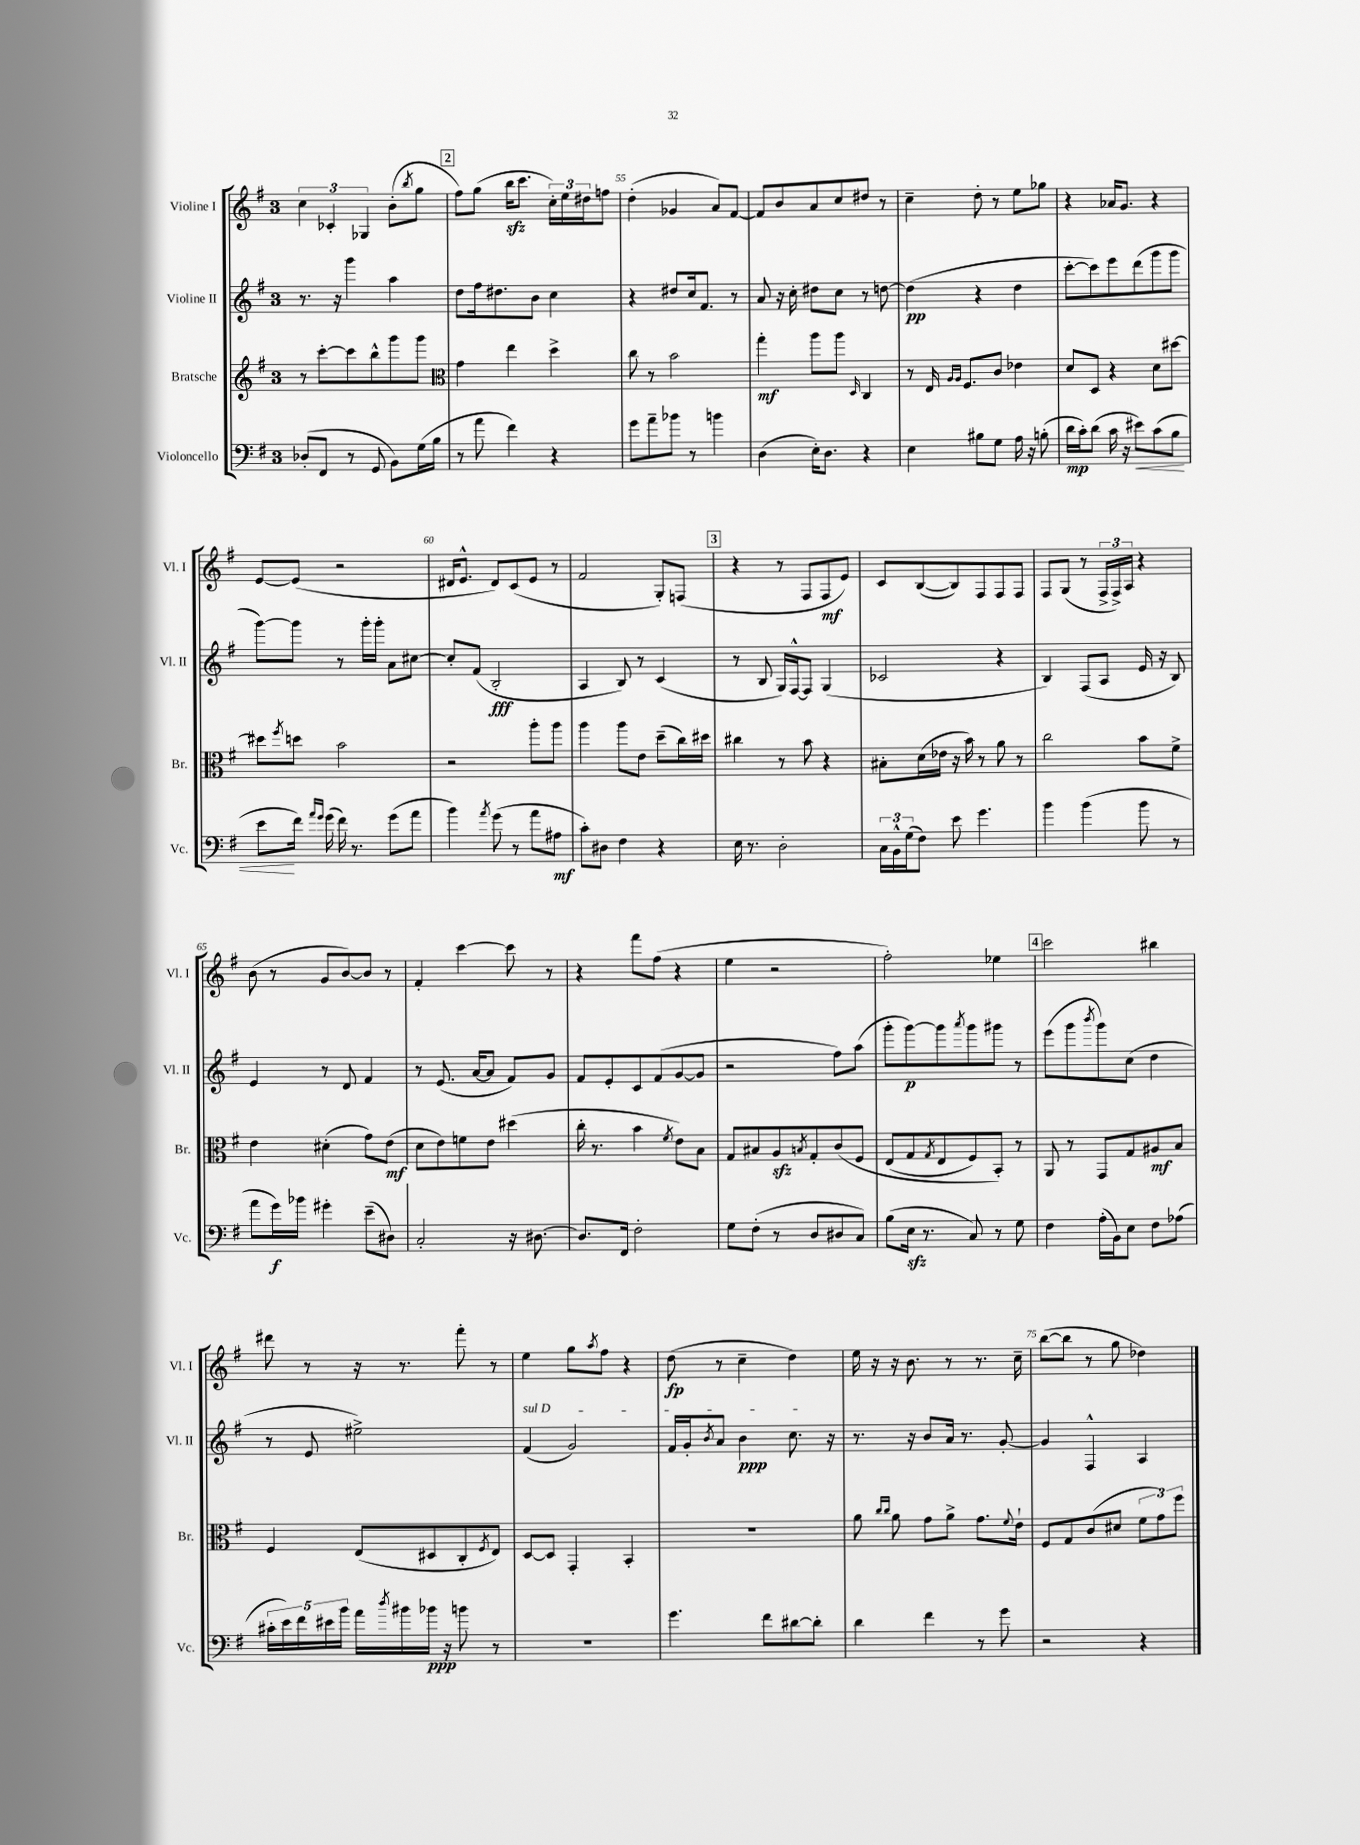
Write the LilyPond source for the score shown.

<<
\new StaffGroup <<
\new Staff = "s0" \with { instrumentName = "Violine I" shortInstrumentName = "Vl. I" } {
    \clef treble \key g \major \once \override Staff.TimeSignature.style = #'single-digit \time 3/4
    \tuplet 3/2 { c''4 ces'4-. ges4 } b'8-.( \acciaccatura { b''8 } g''8 |
    \mark \markup { \box "2" } fis''8) g''8( b''16\sfz c'''8. \tuplet 3/2 { c''16-.) e''16 dis''16 } f''8 |
    d''4-.( ges'4 a'8) fis'8~ |
    fis'8 b'8 a'8 c''8 dis''8 r8 |
    c''4-- d''8-. r8 e''8 ges''8 |
    r4 aes'16 g'8. r4 |
    e'8~ e'8( r2 |
    dis'16 e'8.-^ dis'8) c'8( e'8 r8 |
    fis'2 g8-.) f8( |
    \mark \markup { \box "3" } r4 r8 fis8 fis8\mf e'8) |
    c'8 b8~( b8) fis8 fis8 fis8 |
    fis8 g8( r8 \tuplet 3/2 { fis16-> fis16->) a16 } r4 |
    b'8( r8 g'8 b'8~) b'8 r8 |
    fis'4-. c'''4~ c'''8 r8 |
    r4 fis'''8 fis''8( r4 |
    e''4 r2 |
    fis''2-.) ees''4 |
    \mark \markup { \box "4" } c'''2 bis''4 |
    dis'''8 r8 r16 r8. fis'''8-. r8 |
    e''4 g''8 \acciaccatura { a''8 } fis''8 r4 |
    d''8\fp( r8 c''4-- d''4) |
    e''16 r16 r16 b'8. r8 r8. c''16-- |
    b''8~( b''8 r8 g''8 des''4) \bar "|." |
}
\new Staff = "s1" \with { instrumentName = "Violine II" shortInstrumentName = "Vl. II" } {
    \clef treble \key g \major \once \override Staff.TimeSignature.style = #'single-digit \time 3/4
    r8. r16 g'''4 a''4 |
    \mark \markup { \box "2" } d''8 fis''16 dis''8. b'8 c''4 |
    r4 dis''8 c''16 fis'8. r8 |
    a'8 r16 c''16-. dis''8 c''8 r8 d''8~ |
    d''4\pp( r4 d''4 |
    c'''8~-. c'''8) e'''8 d'''8( g'''8 g'''8 |
    g'''8~) g'''8 r8 g'''16-. g'''16-. a'8 cis''8~ |
    cis''8-. fis'8( b2-.\fff |
    a4 b8) r8 c'4( |
    \mark \markup { \box "3" } r8 b8 g16) fis16~-^ fis8 g4( |
    ces'2 r4 |
    b4) fis8( a8 e'16 r16 b8) |
    e'4 r8 d'8 fis'4 |
    r8 e'8.( a'16~ a'8 fis'8) g'8 |
    fis'8 e'8-. c'8 fis'8( g'8~ g'8 |
    r2 fis''8) a''8( |
    g'''8-. g'''8~\p) g'''8 \acciaccatura { a'''8 } g'''8 gis'''8 r8 |
    \mark \markup { \box "4" } e'''8( g'''8 \acciaccatura { b'''8 } g'''8) c''8( d''4 |
    r8 e'8 eis''2->) |
    \once \override TextSpanner.bound-details.left.text = \markup { \italic "sul D" } fis'4\startTextSpan( g'2) |
    fis'16 g'16-. \acciaccatura { b'8 } a'8 b'4\ppp c''8.\stopTextSpan r16 |
    r8. r16 b'8 a'16 r8. g'8~-. |
    g'4 fis4-^ a4 \bar "|." |
}
\new Staff = "s2" \with { instrumentName = "Bratsche" shortInstrumentName = "Br." } {
    \clef treble \key g \major \once \override Staff.TimeSignature.style = #'single-digit \time 3/4
    r8 c'''8~-. c'''8 b''8-^ g'''8 g'''8 |
    \mark \markup { \box "2" } \clef alto g'4 e''4 d''4-> |
    c''8 r8 b'2 |
    g''4-.\mf a''8 a''8 \grace { d16 } c4 |
    r8 e16 \grace { a16 a16 } fis8. c'8 ees'4 |
    d'8 d8 r4 d'8 dis''8~ |
    dis''8 \acciaccatura { fis''8 } d''8 b'2 |
    r2 a''8-. a''8 |
    a''4 a''8 e'8 d''8--( c''16) dis''16 |
    \mark \markup { \box "3" } cis''4 r8 b'8 r4 |
    bis8-. d'16( ees'16 r16 b'16) r8 a'8 r8 |
    c''2 b'8 fis'8-> |
    e'4 dis'4-.( g'8) e'8\mf( |
    d'8 e'8) f'8 e'8 dis''4( |
    c''16-. r8. b'4 \acciaccatura { fis'8 } e'8) b8 |
    g8 bis8 a8\sfz \acciaccatura { b8 } g8-. c'8\( fis8 |
    e8( g8 \acciaccatura { g8 } e8 fis8) b,8-.\) r8 |
    \mark \markup { \box "4" } a,8 r8 g,8 g8 ais8\mf b8 |
    fis4 e8( dis8 c8-. \acciaccatura { fis8 } e8) |
    d8~ d8 g,4-. b,4-. |
    R2. |
    a'8 \grace { c''16 c''16 } a'8 g'8 a'8-> g'8. \appoggiatura { fis'8 } e'16-! |
    fis8 g8 c'8( dis'8 \tuplet 3/2 { fis'8 g'8) fis''8 } \bar "|." |
}
\new Staff = "s3" \with { instrumentName = "Violoncello" shortInstrumentName = "Vc." } {
    \clef bass \key g \major \once \override Staff.TimeSignature.style = #'single-digit \time 3/4
    des8-.( fis,8 r8 g,8 b,8) g16( b16 |
    \mark \markup { \box "2" } r8 a'8 fis'4) r4 |
    g'8 a'8-- bes'8 r8 b'4 |
    d4( e16-.) d8. r4 |
    e4 bis8 g8 a16 r16 b8-.( |
    d'16\mp c'16-.) d'8( c'16 r16 eis'8\<) c'8( b8 |
    e'8\! fis'16) \grace { a'16 g'16 } g'16( fis'16) r8. g'8( a'8 |
    b'4) \acciaccatura { a'8 } g'8( r8 a'8 ais8\mf |
    c'8-.) dis8 fis4 r4 |
    \mark \markup { \box "3" } e16 r8. d2-. |
    \tuplet 3/2 { c16 b,16-^ g16( } fis8) e'8 g'4. |
    b'4 b'4( b'8 r8 |
    a'8 g'16\f) bes'16 gis'4-. e'8--( dis8) |
    c2-. r16 dis8.~ |
    dis8. fis,16 fis2-. |
    g8 fis8-.( r8 d8 dis8 c8) |
    b8( e16\sfz r8. c8) r8 g8 |
    \mark \markup { \box "4" } fis4 a16-.( b,16) e8 fis8 aes8( |
    \tuplet 5/4 { cis'16-. e'16) fis'16 eis'16 b'16 } a'16 \acciaccatura { d''8 } bis'16 bes'16\ppp r16 b'8 r8 |
    R2. |
    g'4. fis'8 dis'8~ dis'8-. |
    d'4 fis'4 r8 g'8 |
    r2 r4 \bar "|." |
}
>>
>>
\layout { \context { \Score currentBarNumber = #53 \override BarNumber.break-visibility = ##(#f #t #t) barNumberVisibility = #(every-nth-bar-number-visible 5) } }
